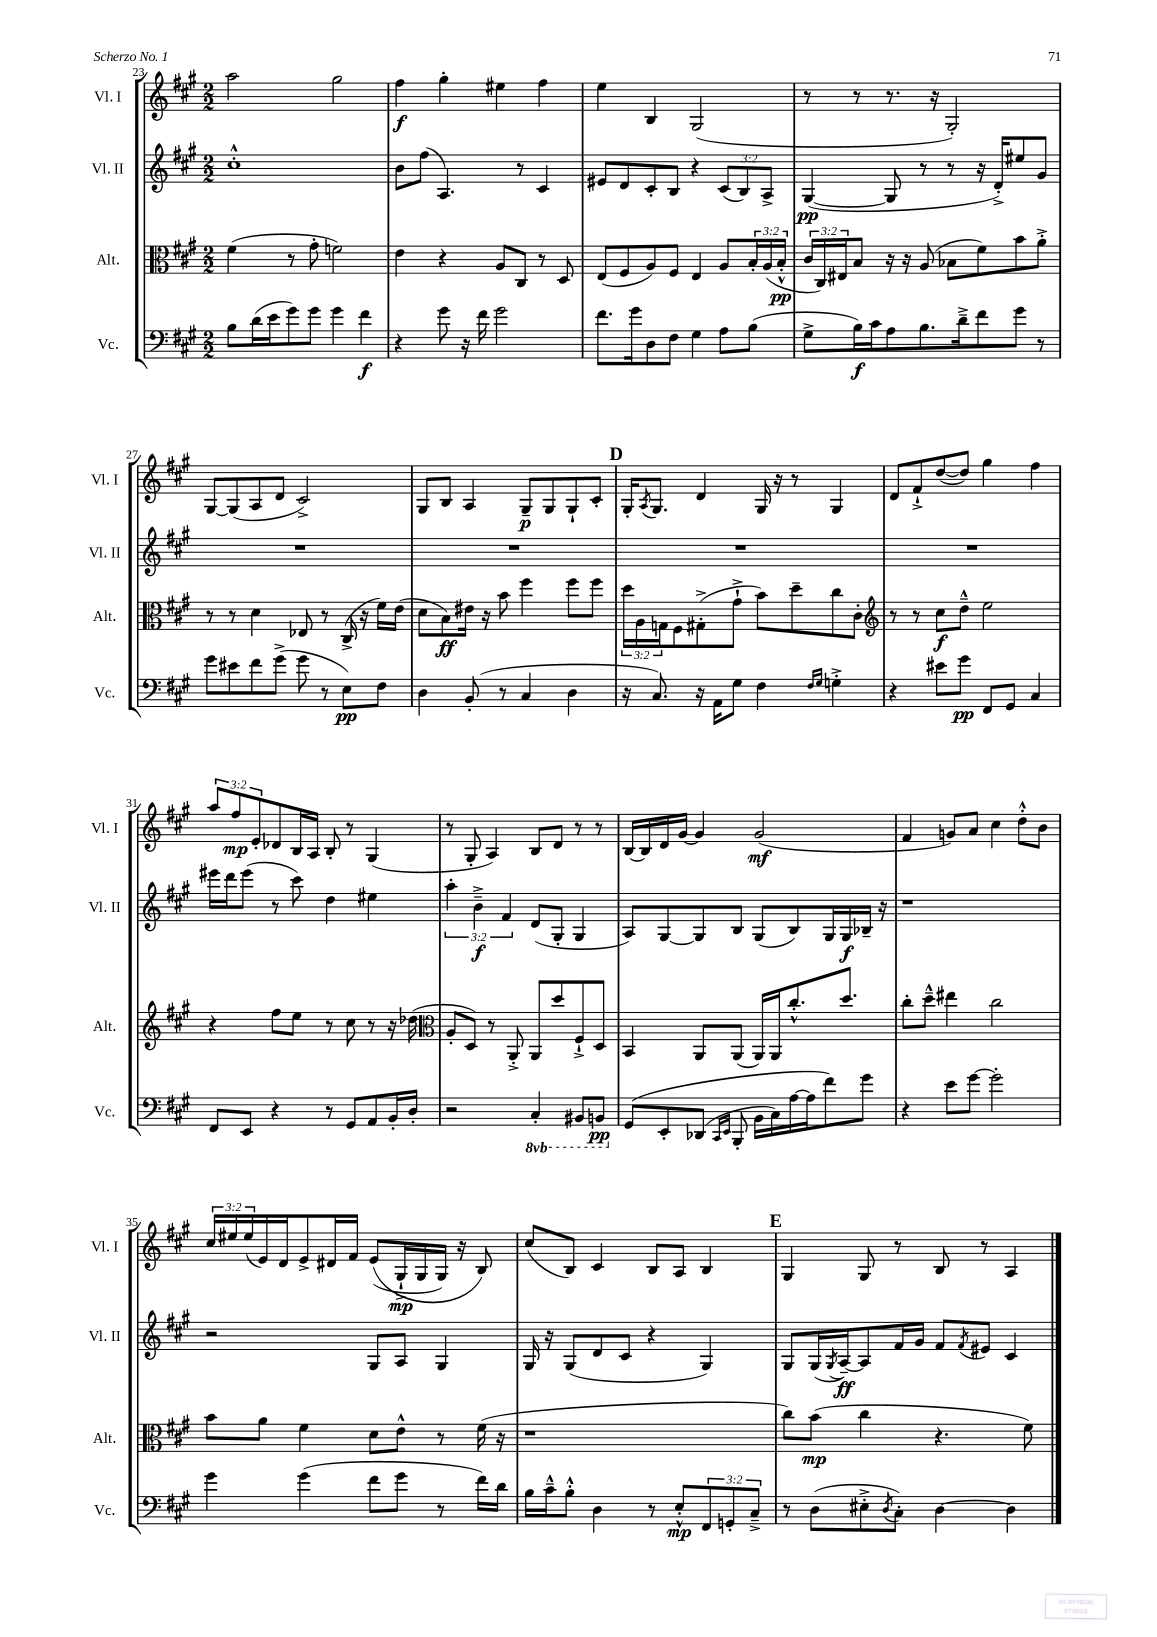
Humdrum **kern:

**kern	**kern	**kern	**kern
*staff4	*staff3	*staff2	*staff1
*clefF4	*clefC3	*clefG2	*clefG2
*k[f#c#g#]	*k[f#c#g#]	*k[f#c#g#]	*k[f#c#g#]
*M2/2	*M2/2	*M2/2	*M2/2
8B	(4f#	1cc#'^^	2aa
(16d	.	.	.
16e	.	.	.
8g#)	8r	.	.
8g#	8g#'	.	.
4g#	2f)	.	2gg#
4f#	.	.	.
=	=	=	=
4r	4e	8b	4ff#
.	.	(8ff#	.
8g#	4r	4.A)	4gg#'
16r	.	.	.
16f#	.	.	.
2g#	8A	.	4ee#
.	8C#	8r	.
.	8r	4c#	4ff#
.	8D	.	.
=	=	=	=
8.f#	(8E	8e#	4ee
.	8F#	8d	.
16g#	.	.	.
8D	8A)	8c#'	4B
8F#	8F#	8B	.
4G#	4E	4r	(2G#
8A	8A	(12c#	.
.	.	12B)	.
(8B	24B'	.	.
.	(24A	12A^	.
.	24B'^^	.	.
=	=	=	=
8G#^	24c#	([4G#	8r
.	24C#)	.	.
.	24E#	.	.
16B)	8B	.	8r
16c#	.	.	.
8A	16r	8G#]	8.r
.	16r	.	.
8.B	(8A	8r	.
.	.	.	16r
.	8B-	8r	2G#')
16d~^	.	.	.
8f#	8f#)	16r	.
.	.	16d'^)	.
8g#	8b	8ee#	.
8r	8a'^	8g#	.
=	=	=	=
8g#	8r	1r	[8G#
8e#	8r	.	(8G#]
8f#	4d	.	8A
(8g#^	.	.	8d
8g#	8E-	.	2c#^)
8r	8r	.	.
8E)	(16C#^	.	.
.	16r	.	.
8F#	16f#)	.	.
.	(16e	.	.
=	=	=	=
4D	8d	1r	8G#
.	8B)	.	8B
(8BB'	16e#	.	4A
.	16r	.	.
8r	8b	.	.
4C#	4ff#	.	8G#~
.	.	.	8G#
4D	8ff#	.	8G#`
.	8ff#	.	8c#'
=	=	=	=
16r	24dd	1r	16G#'
.	24A	.	.
.	.	.	8qA
8.C#)	.	.	8.G#
.	24G	.	.
.	8F#	.	.
16r	(8G#'^	.	4d
16AA	.	.	.
8G#	8g#`^	.	.
4F#	8b)	.	16G#
.	.	.	16r
.	8dd~	.	8r
16qqF#	.	.	.
16qqG#	.	.	.
4G'^	8cc#	.	4G#
.	8c#'	.	.
=	=	=	=
*	*clefG2	*	*
4r	8r	1r	8d
.	8r	.	8f#`^
8e#	8cc#	.	([8dd
8g#	8dd~^^	.	8dd])
8FF#	2ee	.	4gg#
8GG#	.	.	.
4C#	.	.	4ff#
=	=	=	=
8FF#	4r	16eee#	12aa
.	.	16ddd	.
.	.	.	12ff#
8EE	.	(8eee#	.
.	.	.	12e'
4r	8ff#	8r	8d-
.	8ee	8ccc#)	16B
.	.	.	16A
8r	8r	4dd	8B'
8GG#	8cc#	.	8r
8AA	8r	4ee#	(4G#
16BB'	16r	.	.
16D'	(16dd-	.	.
=	=	=	=
*	*clefC3	*	*
2r	8A'	6aa'	8r
.	8D)	.	8G#'
.	.	6b~^	.
.	8r	.	4A)
.	.	6f#	.
.	8AA'^	.	.
4CC#'	8AA	(8d	8B
.	8dd	8G#'	8d
8BBB#	8F#`^	4G#	8r
8BBB	8D	.	8r
=	=	=	=
&(8GG#	4BB	8A)	[16B
.	.	.	16B]
8EE'	.	[8G#	16d
.	.	.	[16g#
(8DD-	8AA	8G#]	4g#]
16qqCC#	.	.	.
16qqEE	.	.	.
8BBB'	(8AA	8B	.
16BB	16AA)	(8G#	(2g#
16C#)	16AA	.	.
[16A	8.cc#'^^	8B)	.
16A]	.	.	.
8f#&)	.	16G#	.
.	8.dd	16G#	.
8g#	.	16B-~	.
.	.	16r	.
=	=	=	=
4r	8cc#'	1r	4f#
.	8dd~^^	.	.
8e	4ee#	.	8g)
[8g#	.	.	8a
2g#']	2cc#	.	4cc#
.	.	.	8dd'^^
.	.	.	8b
=	=	=	=
4g#	8b	2r	24cc#
.	.	.	24ee#
.	.	.	(24ee#
.	8a	.	16e)
.	.	.	16d
(4g#	4f#	.	8e^
.	.	.	16d#
.	.	.	16f#
8f#	8d	8G#	&((8e
8g#	8e^^	8A	16G#`^
.	.	.	16G#
8r	8r	4G#	16G#)
.	.	.	16r
16f#)	(16f#	.	8B&)
16d	16r	.	.
=	=	=	=
16B	1r	16G#	(8cc#
16c#~^^	.	16r	.
8B'^^	.	(8G#	8B)
4D	.	8d	4c#
.	.	8c#	.
8r	.	4r	8B
8E'^^	.	.	8A
12FF#	.	4G#)	4B
12GG'	.	.	.
12C#~^	.	.	.
=	=	=	=
8r	8cc#)	8G#	4G#
(8D	(8b	(16G#	.
.	.	8qG#	.
.	.	[16A~)	.
8E#'^	4cc#	8A]	8G#
8qD	.	.	.
8C#')	.	16f#	8r
.	.	16g#	.
[4D	4.r	8f#	8B
.	.	8qf#	.
.	.	8e#	8r
4D]	.	4c#	4A
.	8f#)	.	.
==	==	==	==
*-	*-	*-	*-
